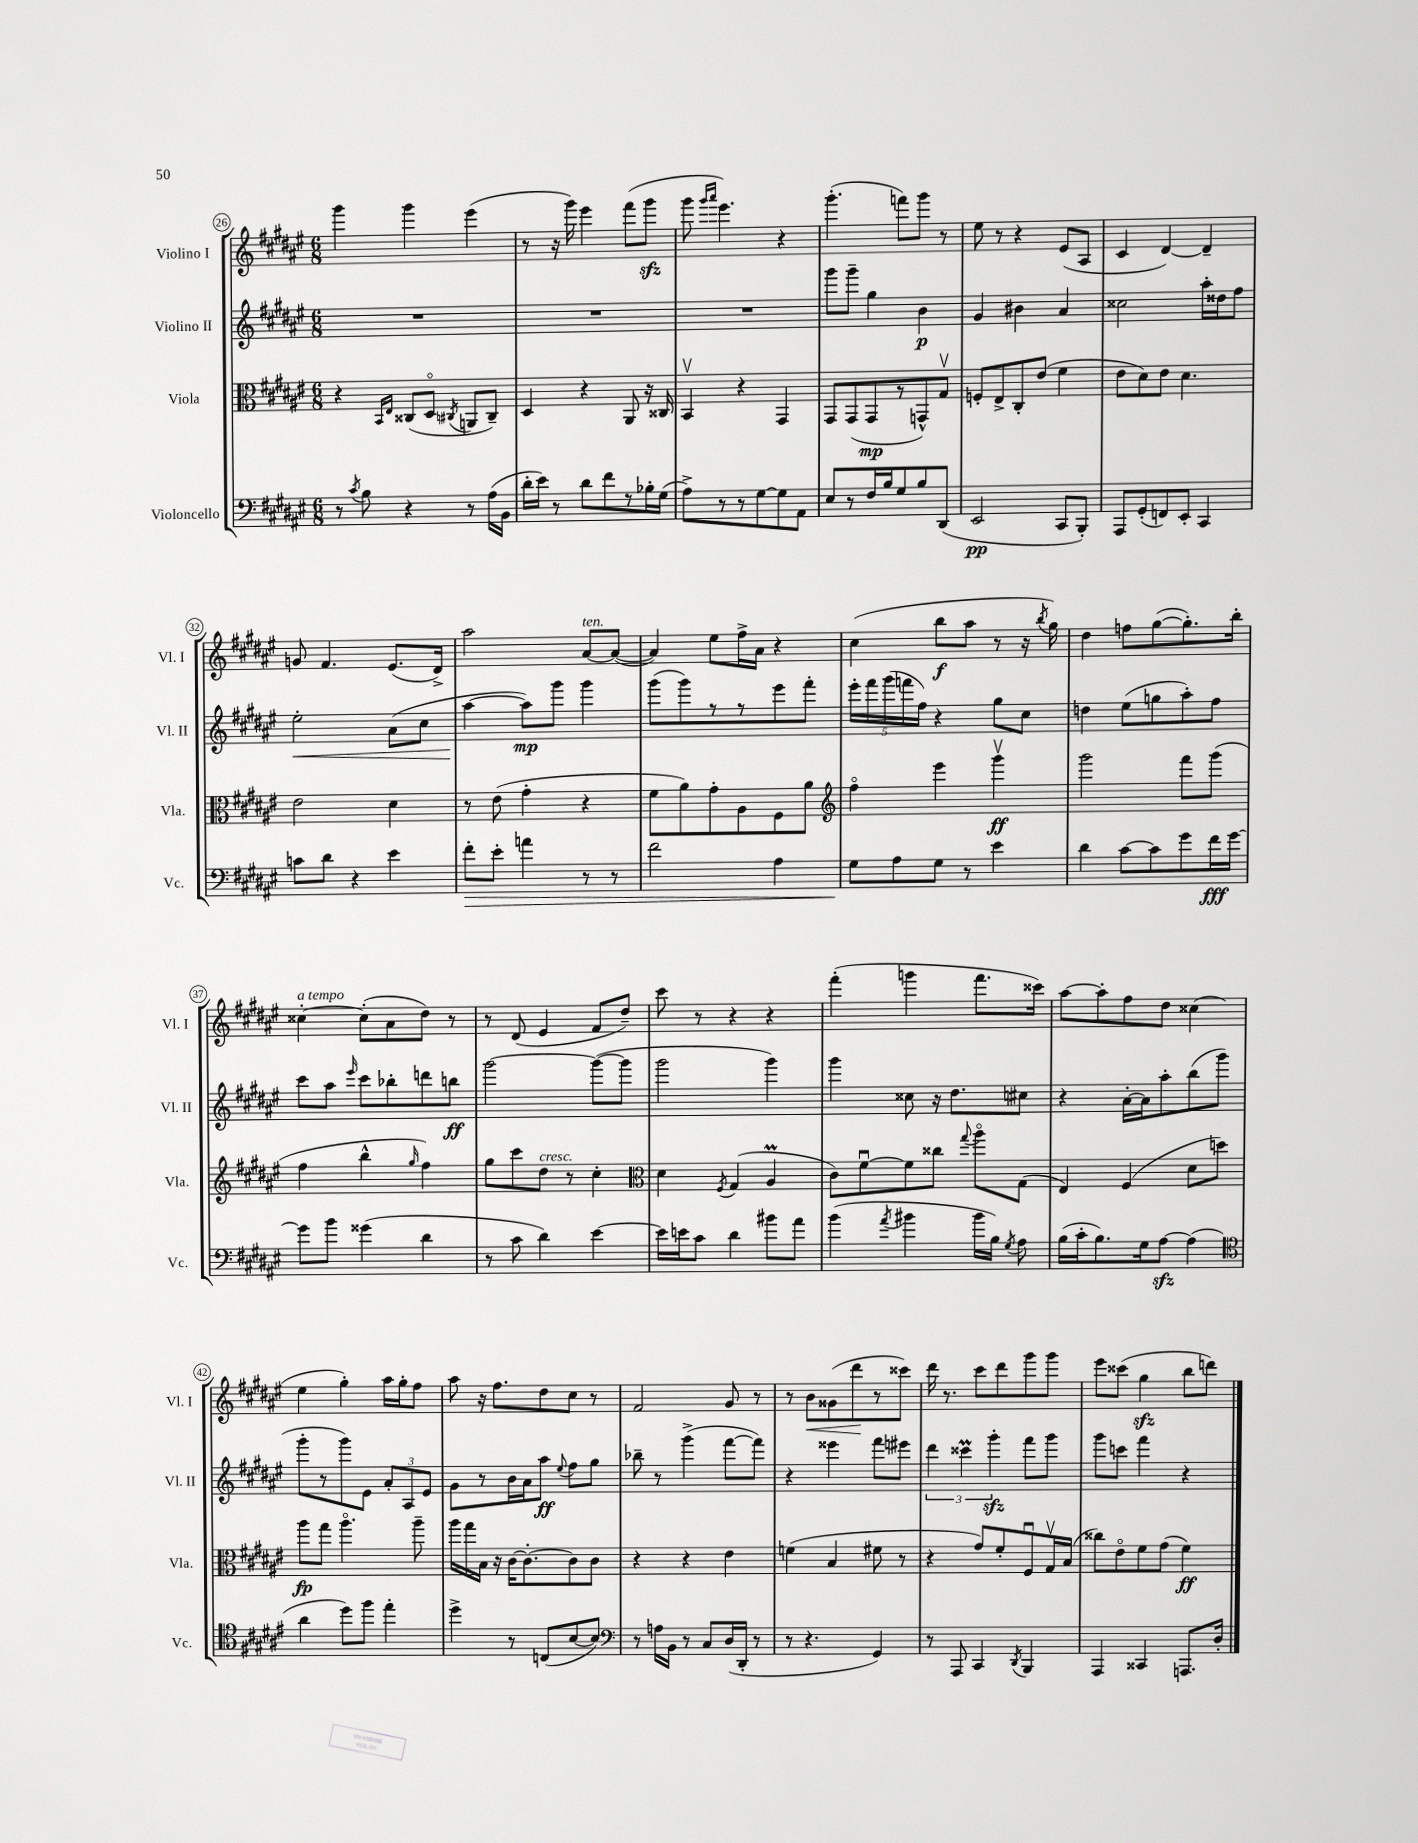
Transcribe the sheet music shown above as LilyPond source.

<<
\new StaffGroup <<
\new Staff = "s0" \with { instrumentName = "Violino I" shortInstrumentName = "Vl. I" } {
    \clef treble \key fis \major \numericTimeSignature \time 6/8
    \autoBeamOff gis'''4 gis'''4 eis'''4( |
    r8 r16 gis'''16) eis'''4 fis'''8[( gis'''8]\sfz |
    gis'''8 \grace { gis'''16[ ais'''16] } eis'''4.) r4 |
    gis'''4.-.( f'''8[) gis'''8] r8 |
    eis''8 r8 r4 eis'8[( ais8] |
    cis'4 dis'4~) dis'4-- |
    g'8 fis'4. eis'8.[( dis'16]->) |
    ais''2 ais'8[~^\markup { \italic "ten." } ais'8]~( |
    ais'4) eis''8[ fis''16-> ais'16] r4 |
    cis''4( b''8[\f ais''8] r8 r16 \acciaccatura { b''8 } gis''16) |
    dis''4 f''8[ gis''8~( gis''8.-.) b''16]-. |
    cisis''4~-.^\markup { \italic "a tempo" } cisis''8[-.( ais'8 dis''8]) r8 |
    r8 dis'8( eis'4 fis'8[ dis''8]--) |
    cis'''8 r8 r4 r4 |
    fis'''4-.( g'''4 fis'''8.[ cisis'''16]) |
    ais''8[~ ais''8-. fis''8 dis''8] cisis''4( |
    eis''4 gis''4-.) ais''16[ gis''16-. fis''8] |
    ais''8 r16 fis''8.[ dis''8 cis''8] r8 |
    fis'2 gis'8 r8 |
    r8 b'8[\< gisis'8( dis'''8\! r8 cisis'''8]) |
    dis'''16 r8. cis'''8[ dis'''8 gis'''8 gis'''8] |
    eis'''8[ cisis'''8]( gis''4\sfz b''8[ d'''8]) \bar "|." |
}
\new Staff = "s1" \with { instrumentName = "Violino II" shortInstrumentName = "Vl. II" } {
    \clef treble \key fis \major \numericTimeSignature \time 6/8
    \autoBeamOff R2. |
    R2. |
    R2. |
    gis'''8[ gis'''8]-- gis''4 b'4\p |
    gis'4 bis'4 ais'4 |
    cisis''2 ais''16[-. disis''16 fis''8] |
    eis''2-.\< ais'8[( cis''8] |
    ais''4~\! ais''8[\mp) gis'''8] gis'''4 |
    gis'''8[( gis'''8) r8 r8 eis'''8 fis'''8]-. |
    \tuplet 5/4 { eis'''16[-. fis'''16 gis'''16( f'''16 fis''16]) } r4 gis''8[ cis''8] |
    d''4 eis''8[( g''8 ais''8-.) fis''8] |
    cis'''8[ ais''8] \grace { eis'''16 } cis'''8[ bes''8-. d'''8 b''8]\ff |
    gis'''2~ gis'''8[~( gis'''8] |
    gis'''2 gis'''4) |
    gis'''4 cisis''8 r16 dis''8.[ cis''8] |
    r4 ais'16[~-. ais'16 ais''8-. b''8( gis'''8] |
    gis'''8[-. r8 gis'''8) eis'8] \tuplet 3/2 { ais'8[-. ais8 eis'8] } |
    gis'8[ r8 b'16 ais'16 ais''8]\ff \appoggiatura { eis''8 } fis''8[ gis''8] |
    bes''8-- r8 gis'''4->( fis'''8[~ fis'''8]) |
    r4 eisis'''4 fis'''8[ eis'''8] |
    \tuplet 3/2 { dis'''4 cisis'''4\prall gis'''4-.\sfz } fis'''8[ gis'''8] |
    gis'''8[ c'''8] fis'''4 r4 \bar "|." |
}
\new Staff = "s2" \with { instrumentName = "Viola" shortInstrumentName = "Vla." } {
    \clef alto \key fis \major \numericTimeSignature \time 6/8
    \autoBeamOff r4 \grace { b,16[ eis16] } cisis8[( dis8]\flageolet \acciaccatura { cis8 } a,8[ cis8]--) |
    dis4 r4 ais,8 r16 cisis16 |
    b,4\upbow r4 gis,4 |
    gis,8[ gis,8( gis,8\mp r8 g,8-^) gis8]\upbow |
    f8[-. eis8-> cis8-. eis'8]( fis'4 |
    eis'8[ dis'8) eis'8] dis'4. |
    eis'2 dis'4 |
    r8 eis'8( gis'4-. r4 |
    fis'8[ ais'8) gis'8-. ais8 fis8 ais'8] |
    \clef treble fis''4\flageolet eis'''4 gis'''4\upbow\ff |
    gis'''2 fis'''8[ gis'''8]( |
    fis''4 b''4-^ \grace { gis''16 } fis''4) |
    gis''8[ cis'''8 dis''8]^\markup { \italic "cresc." } r8 cis''4-. |
    \clef alto dis'4 \acciaccatura { fis8 } gis4( ais4\prall |
    cis'8[) fis'8~\downbow fis'8 cisis''8] \appoggiatura { gis''8 } ais''8[\flageolet gis8]( |
    eis4) fis4( dis'8[ d''8]) |
    ais''8[\fp gis''8] ais''4.\flageolet ais''8-- |
    ais''16[ gis''16 b16] r16 cis'16[~ cis'8.~-. cis'8 cis'8] |
    r4 r4 eis'4 |
    f'4( b4 fis'8 r8 |
    r4 gis'8[) fis'8-. fis8\downbow gis16\upbow b16]( |
    cisis''8[) eis'8\flageolet fis'8 gis'8]( fis'4\ff) \bar "|." |
}
\new Staff = "s3" \with { instrumentName = "Violoncello" shortInstrumentName = "Vc." } {
    \clef bass \key fis \major \numericTimeSignature \time 6/8
    \autoBeamOff r8 \acciaccatura { cis'8 } b8 r4 r8 ais16[( b,16] |
    dis'16[-. eis'16]) r8 dis'8[ fis'8 r8 bes16-. gis16]( |
    ais8[->) r8 r8 gis8~ gis8 ais,8] |
    eis8[ r8 fis16 b16 gis8 b8 dis,8]( |
    eis,2\pp cis,8[ b,,8]-.) |
    ais,,8[ gis,8-.( f,8) eis,8]-. cis,4 |
    c'8[ dis'8] r4 eis'4 |
    fis'8[-.\> eis'8]-. a'4 r8 r8 |
    fis'2 ais4 |
    gis8[\! ais8 gis8] r8 eis'4 |
    dis'4 cis'8[~ cis'8 gis'8 fis'16\fff gis'16]~ |
    gis'8[ b'8] gisis'4( dis'4 |
    r8 cis'8 dis'4) eis'4~ |
    eis'16[ e'16 cis'8] dis'4 bis'8[ ais'8] |
    b'4( \acciaccatura { ais'8 } bis'4 bis'16[ b16]) \acciaccatura { gis8 } ais8 |
    b16[( cis'16-. b8.) gis16 ais8]~\sfz ais4( |
    \clef tenor ais'4 dis''8[) fis''8] eis''4-. |
    dis''4-> r8 c8[( b8~ b8]) |
    \clef bass r8 a16[ b,16] r8 cis8[ dis16( dis,16]-. r8 |
    r8 r4. gis,4) |
    r8 ais,,8 cis,4 \acciaccatura { dis,8 } b,,4 |
    ais,,4 cisis,4 a,,8.[ dis16]-. \bar "|." |
}
>>
>>
\layout { \context { \Score currentBarNumber = #26 \override BarNumber.stencil = #(make-stencil-circler 0.1 0.3 ly:text-interface::print) } }
